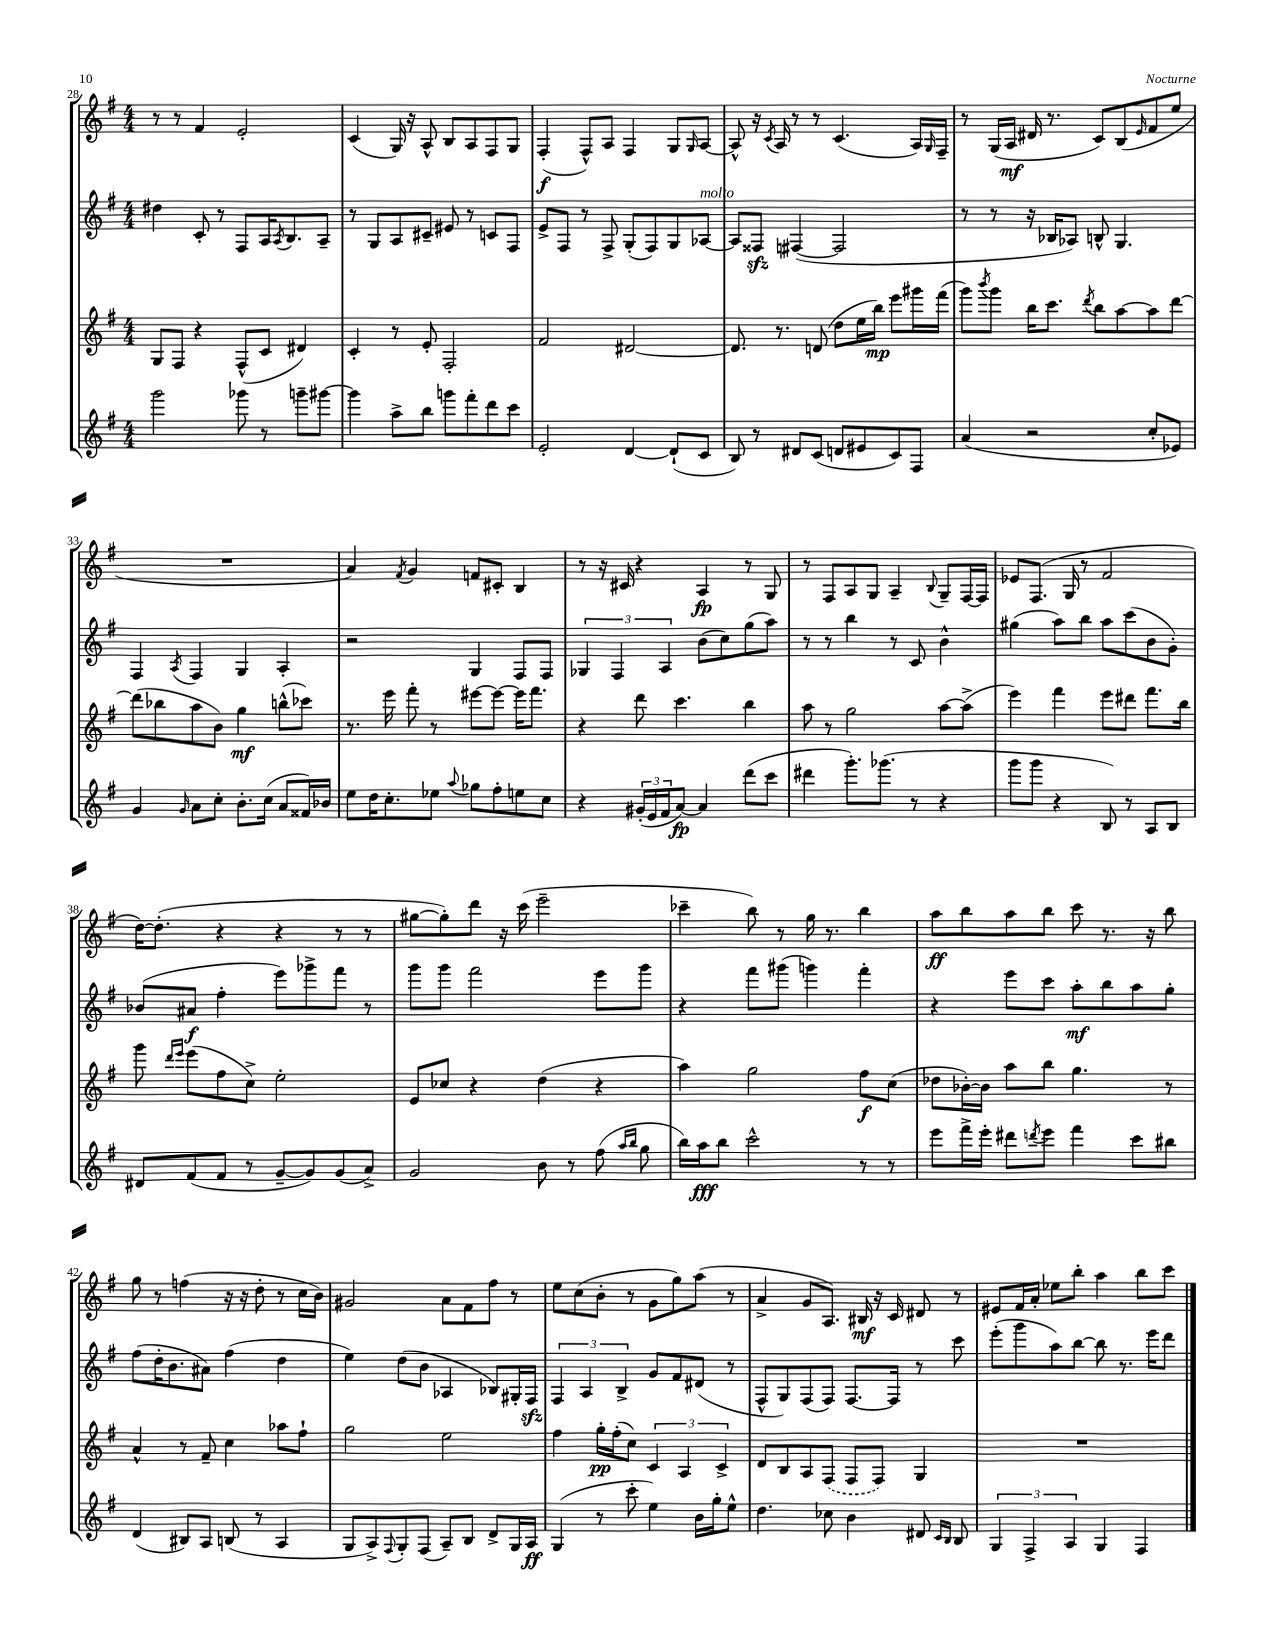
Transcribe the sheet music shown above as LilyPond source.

<<
\new StaffGroup <<
\new Staff = "s0" {
    \clef treble \key g \major \numericTimeSignature \time 4/4
    r8 r8 fis'4 e'2-. |
    c'4( g16) r16 a8-^ b8 a8 fis8 g8 |
    fis4-.\f( fis8-^) a8 fis4 g8 \grace { g16 } a8~ |
    a8-^ r16 \acciaccatura { c'8 } a16 r8 r8 c'4.( a16) \grace { g16 } fis16-- |
    r8 g16( a16\mf dis'16 r8. c'8) b8( \grace { e'16 } fis'8 e''8 |
    R1 |
    a'4) \acciaccatura { fis'8 } g'4 f'8 cis'8-. b4 |
    r8 r16 cis'16 r4 a4\fp r8 g8 |
    r8 fis8 a8 g8 a4-- \appoggiatura { b8 } g8-- fis16~ fis16 |
    ees'8 fis8.( g16 r8 fis'2 |
    d''16~) d''8.-.( r4 r4 r8 r8 |
    gis''8~ gis''8-.) d'''8 r16 c'''16( e'''2-- |
    ces'''4-- b''8) r8 g''16 r8. b''4 |
    a''8\ff b''8 a''8 b''8 c'''8 r8. r16 b''8 |
    g''8 r8 f''4( r16 r16 d''8-. r8 c''16 b'16) |
    gis'2 a'8 fis'8 fis''8 r8 |
    e''8 c''8( b'8-. r8 g'8 g''8) a''8( r8 |
    a'4-> g'8 a8.) bis16\mf r16 c'16 dis'8 r8 |
    eis'8 fis'16 a'16-. ees''8 b''8-. a''4 b''8 c'''8 \bar "|." |
}
\new Staff = "s1" {
    \clef treble \key g \major \numericTimeSignature \time 4/4
    dis''4 c'8-. r8 fis8 a16 \acciaccatura { a8 } b8. a8-- |
    r8 g8 a8 cis'8-- eis'8 r8 c'8 fis8 |
    e'8-> fis8 r8 fis8-> g8-.( fis8) g8 aes8~^\markup { \italic "molto" } |
    aes8 fisis8\sfz fis4~( fis2 |
    r8 r8 r16 bes16 aes8) b8-^ g4. |
    fis4 \acciaccatura { a8 } fis4 g4 a4-. |
    r2 g4 fis8 fis8 |
    \tuplet 3/2 { ges4 fis4 a4 } b'8( c''8) g''8( a''8) |
    r8 r8 b''4 r8 c'8 b'4-^ |
    gis''4( a''8) b''8 a''8 c'''8( b'8 g'8-.) |
    bes'8( ais'8\f fis''4-. e'''8) ges'''8-> fis'''8 r8 |
    g'''8 g'''8 fis'''2 e'''8 g'''8 |
    r4 fis'''8 gis'''8( g'''4) fis'''4-. |
    r4 e'''8 c'''8 a''8-.\mf b''8 a''8 g''8-. |
    fis''8( d''16-. b'8. ais'8) fis''4( d''4 |
    e''4) d''8( b'8 aes4 bes8) gis16-. fis16\sfz |
    \tuplet 3/2 { fis4 a4 b4-> } g'8 fis'8 dis'8( r8 |
    fis8-^ g8) fis8( fis8) fis8.~ fis16 r8 c'''8 |
    e'''8-.( g'''8 a''8) b''8~ b''8 r8. e'''16 d'''8 \bar "|." |
}
\new Staff = "s2" {
    \clef treble \key g \major \numericTimeSignature \time 4/4
    g8 fis8 r4 fis8-^( c'8 dis'4) |
    c'4-. r8 e'8-. fis2-. |
    fis'2 dis'2~ |
    dis'8. r8. d'8( d''8 e''16 b''16\mp) e'''8 gis'''16 fis'''16( |
    g'''8) \acciaccatura { b'''8 } g'''8 b''16 c'''8. \acciaccatura { d'''8 } b''8 a''8~ a''8 d'''8~ |
    d'''8( bes''8 a''8 b'8) g''4\mf b''8-^( ces'''8) |
    r8. e'''16 fis'''8-. r8 eis'''8~ eis'''8~ eis'''16 fis'''8. |
    r4 d'''8 c'''4. b''4 |
    a''8 r8 g''2 a''8~ a''8->( |
    e'''4) fis'''4 e'''8 dis'''8 fis'''8. b''16 |
    g'''8 \grace { d'''16 e'''16 } e'''8( fis''8 c''8->) e''2-. |
    e'8 ces''8 r4 d''4( r4 |
    a''4) g''2 fis''8\f c''8( |
    des''8 bes'16~-.) bes'16 a''8 b''8 g''4. r8 |
    a'4-^ r8 fis'8-- c''4 aes''8 fis''8-! |
    g''2 e''2 |
    fis''4 g''16-.\pp fis''16-.( c''8) \tuplet 3/2 { c'4 a4 c'4-> } |
    d'8 b8 a8 \once \slurDashed fis8( fis8 fis8) g4 |
    R1 \bar "|." |
}
\new Staff = "s3" {
    \clef treble \key g \major \numericTimeSignature \time 4/4
    g'''2 ges'''8 r8 g'''8-- gis'''8~ |
    gis'''4 a''8-> b''8 g'''8 fis'''8-. d'''8 c'''8 |
    e'2-. d'4~ d'8-!( c'8 |
    b8) r8 dis'8 c'8( d'8 eis'8 c'8) fis8 |
    a'4( r2 c''8-. ees'8) |
    g'4 \grace { g'16 } a'8 c''8-. b'8.-. c''16( a'8 fisis'16) bes'16 |
    e''8 d''16 c''8.-. ees''8 \appoggiatura { a''8 } ges''8 fis''8-. e''8 c''8 |
    r4 \tuplet 3/2 { gis'16-.( e'16 fis'16 } a'8~\fp) a'4 d'''8( c'''8 |
    dis'''4 g'''8.-.) ges'''8.( r8 r4 |
    g'''8 g'''8 r4 b8) r8 a8 b8 |
    dis'8 fis'8( fis'8 r8 g'8~-- g'8) g'8( a'8->) |
    g'2 b'8 r8 fis''8( \grace { a''16 b''16 } g''8 |
    b''16) a''16\fff b''8 c'''2-^ r8 r8 |
    e'''8 fis'''16-> e'''16-. dis'''8 \acciaccatura { d'''8 } e'''8 fis'''4 c'''8 bis''8 |
    d'4( bis8) a8 b8( r8 a4 |
    g8 a8->) \appoggiatura { fis8 } g8-. fis8( a8--) b8 d'8-> g16 a16\ff |
    g4( r8 c'''8-. e''4) b'16 g''16-. e''8-^ |
    d''4. ces''8 b'4 dis'8 \grace { c'16 b16 } b8 |
    \tuplet 3/2 { g4 fis4-> a4 } g4 fis4 \bar "|." |
}
>>
>>
\layout { \context { \Score currentBarNumber = #28 } }
